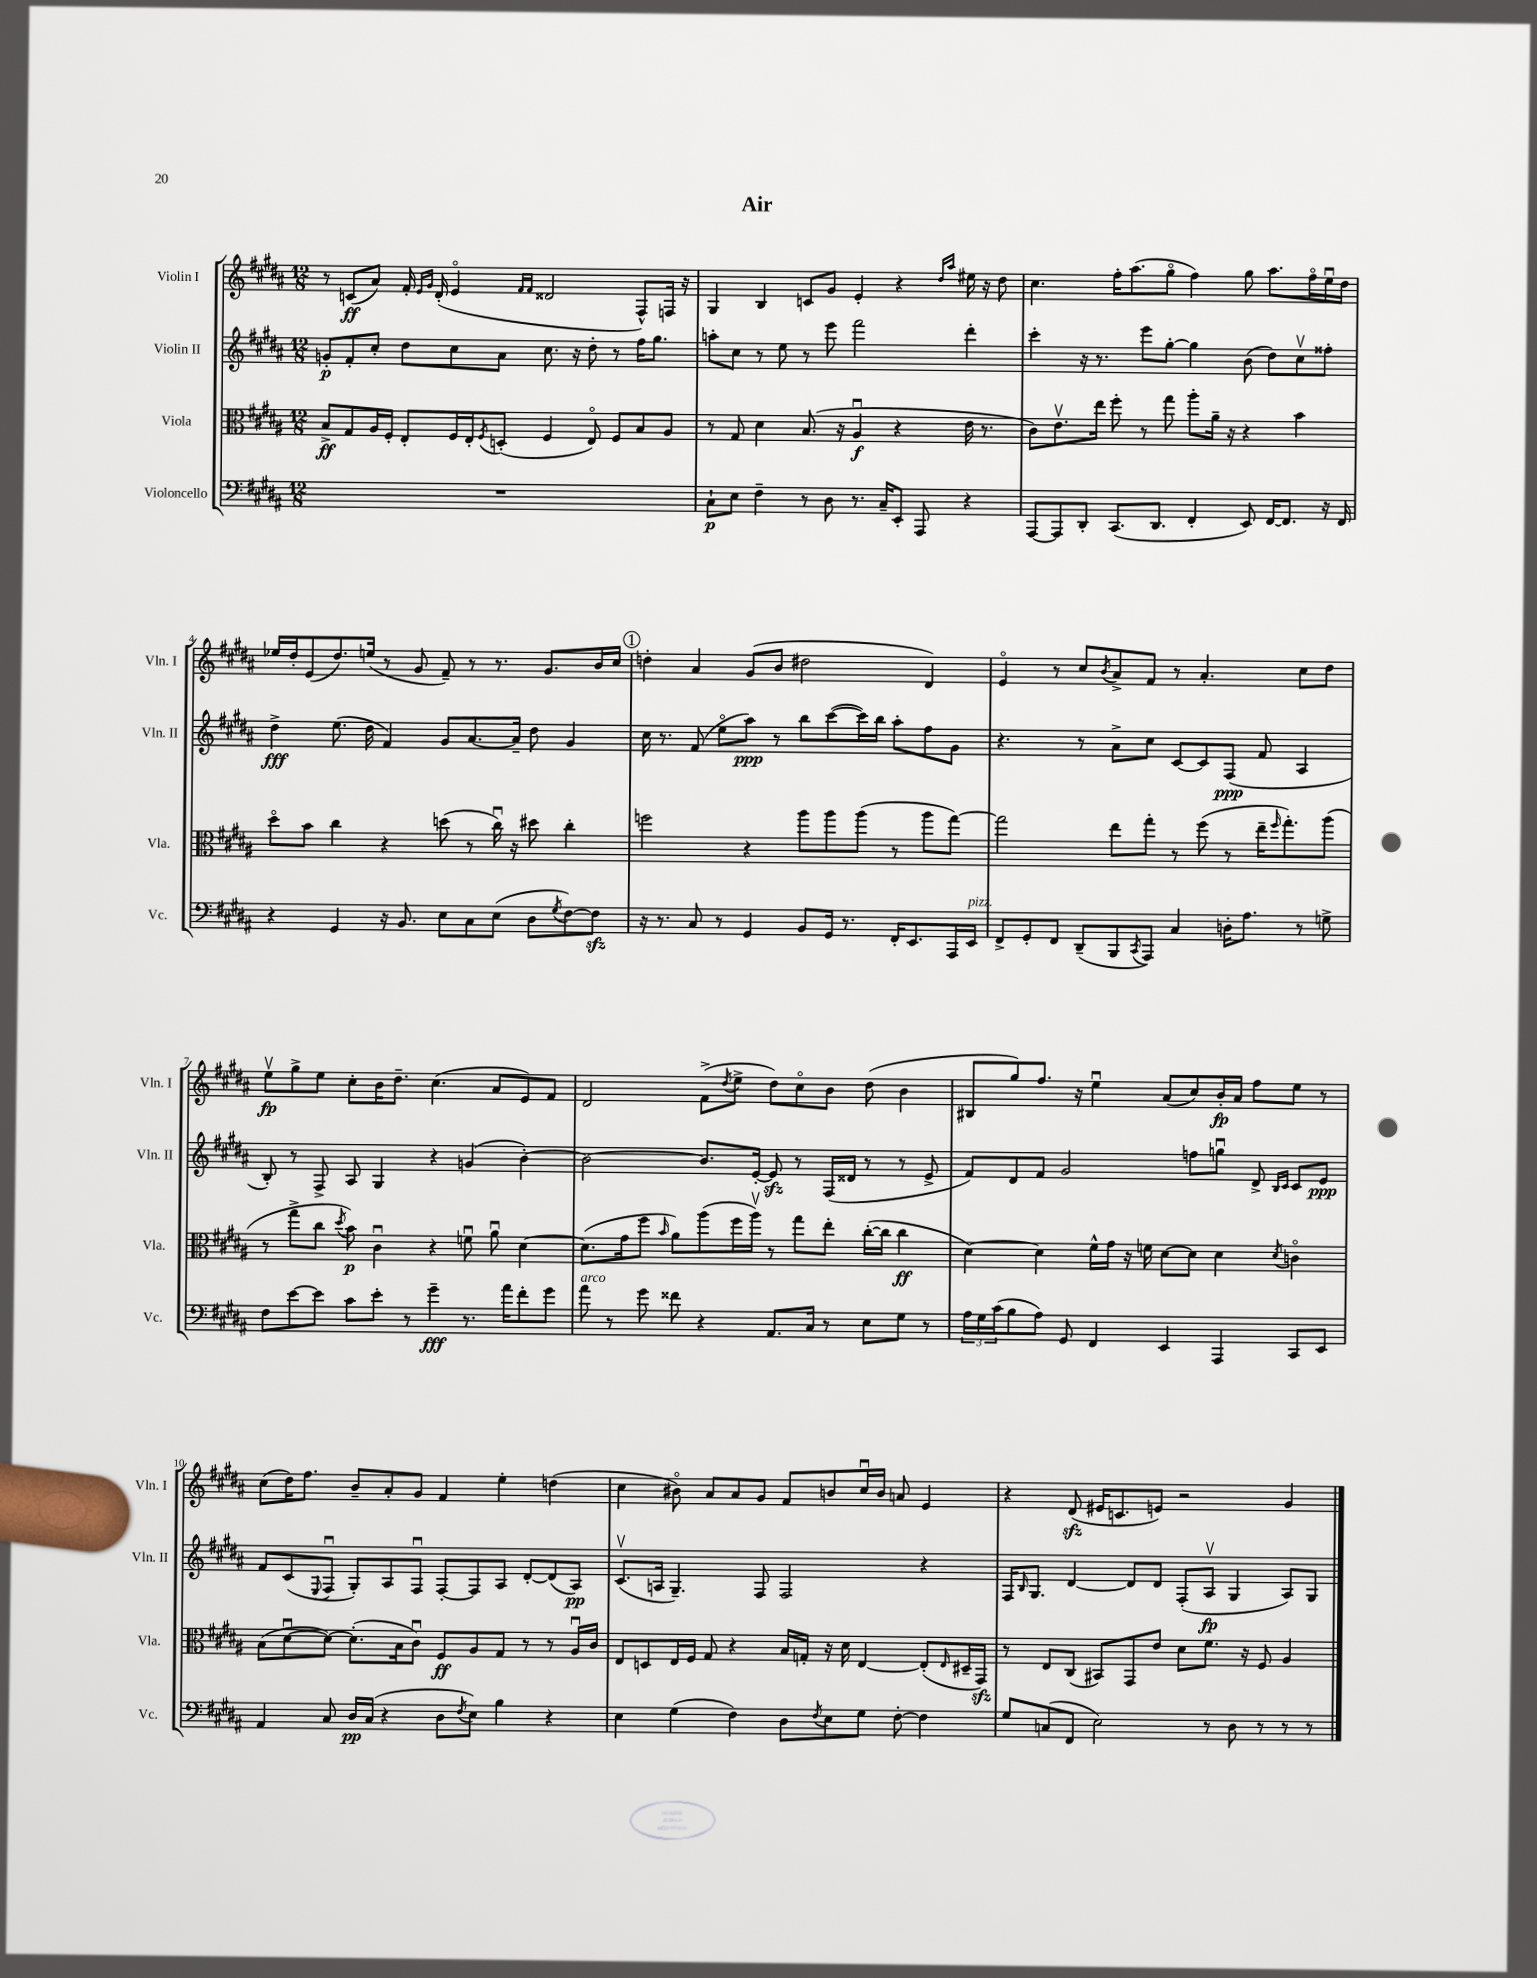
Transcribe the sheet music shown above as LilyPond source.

\header { title = "Air" }
<<
\new StaffGroup <<
\new Staff = "s0" \with { instrumentName = "Violin I" shortInstrumentName = "Vln. I" } {
    \clef treble \key b \major \numericTimeSignature \time 12/8
    r8 c'8\ff( ais'8) fis'16-. \grace { e'16 gis'16 } dis'16-.( e'4\flageolet \grace { fis'16 fis'16 } disis'2 fis8-^) f16 r16 |
    gis4 b4 c'8 gis'8 e'4-. r4 \grace { dis''16 ais''16 } eis''16 r16 dis''8 |
    cis''4. fis''16-. ais''8.( gis''8\flageolet fis''4) gis''8 ais''8. fis''16\flageolet e''16\downbow dis''16 |
    ees''16 dis''16-. e'8( dis''8.) e''16( r8 gis'8 fis'8--) r8 r8. gis'8. b'16 cis''16 |
    \mark \markup { \circle "1" } d''4-. ais'4 gis'8( b'8 dis''2 dis'4) |
    e'4\flageolet r8 cis''8 \acciaccatura { b'8 } ais'8-> fis'8 r8 ais'4.-. cis''8 dis''8 |
    e''8\upbow\fp gis''8-> e''8 cis''8-. b'16 dis''8.-- cis''4.( ais'8 e'8) fis'8 |
    dis'2 fis'8->( \acciaccatura { dis''8 } e''8-> dis''8) cis''8\flageolet b'8 dis''8( b'4 |
    bis8 gis''8) fis''8. r16 e''4\downbow ais'8( cis''8) b'16-.\fp ais'16 fis''8 e''8 r8 |
    cis''8( dis''16) fis''8. b'8-- ais'8-. gis'8 fis'4 e''4-. d''4( |
    cis''4 bis'8\flageolet) ais'8 ais'8 gis'8 fis'8 b'8 cis''16\downbow b'16 a'8 e'4 |
    r4 dis'8\sfz( eis'16 c'8. e'8) r2 gis'4 \bar "|." |
}
\new Staff = "s1" \with { instrumentName = "Violin II" shortInstrumentName = "Vln. II" } {
    \clef treble \key b \major \numericTimeSignature \time 12/8
    g'8-.\p fis'8-. cis''8-. dis''8 cis''8 ais'8 cis''8. r16 dis''8-. r8 fis''16 gis''8. |
    a''8-. cis''8 r8 e''8 r8 e'''8 fis'''2 dis'''4-. |
    cis'''4-. r16 r8. e'''8 gis''8~-. gis''4 b'8( dis''8) cis''8\upbow fisis''8-. |
    dis''4->\fff e''8.( dis''16 fis'4) gis'8 ais'8.~ ais'16-- dis''8 gis'4 |
    \mark \markup { \circle "1" } cis''16 r8. fis'8( e''8\flageolet ais''8\ppp) r8 b''8 cis'''8~( cis'''16) b''16 ais''8-. fis''8 gis'8 |
    r4. r8 ais'8-> cis''8 cis'8~ cis'8 fis8\ppp( fis'8 ais4 |
    b8-.) r8 fis8-> ais8 gis4 r4 g'4( b'4~-.) |
    b'2~ b'8. e'16~-. e'8\sfz r8 fis16( disis'16 r8 r8 e'8-> |
    fis'8) dis'8 fis'8 gis'2 f''8 g''8\downbow dis'8-> \grace { b16 cis'16 } cis'8 e'8\ppp |
    fis'8 cis'8( \appoggiatura { e8 } fis8\downbow gis8-.) ais8 fis8\downbow fis8~-. fis8 ais8 dis'8~-. dis'8( ais8\pp) |
    cis'8.\upbow( a16 gis4.--) fis8 fis2 r4 |
    fis16 \grace { b16 } gis8. dis'4~ dis'8 dis'8 fis8-.( ais8\upbow\fp gis4 ais8) gis8 \bar "|." |
}
\new Staff = "s2" \with { instrumentName = "Viola" shortInstrumentName = "Vla." } {
    \clef alto \key b \major \numericTimeSignature \time 12/8
    b8->\ff gis8 ais16 fis16-. e8-. fis16 e16-. \acciaccatura { fis8 } d8-.( fis4 e8\flageolet) fis8 b8 ais8 |
    r8 gis8 dis'4 b8.( r16 ais4\downbow\f r4 e'16 r8. |
    cis'8) e'8.\upbow e''16 fis''8-. r8 gis''8 ais''8-. ais'16-- r16 r4 b'4 |
    dis''8\flageolet b'8 cis''4 r4 d''8( r8 cis''16\downbow) r16 dis''8 cis''4-. |
    \mark \markup { \circle "1" } f''2 r4 ais''8 ais''8 ais''8( r8 ais''8 gis''8~) |
    gis''2 e''8 gis''8-. r8 fis''8( r8 e''16-- \grace { fis''16 } gis''8.-.) ais''8( |
    r8 gis''8-> cis''8 \acciaccatura { dis''8 } b'8\p) cis'4\downbow r4 f'8\downbow ais'8\downbow dis'4~ |
    dis'8.( gis'16 fis''8 \grace { b'16 } ais'8) ais''8( fis''16 ais''16\upbow) r8 gis''8 e''8-. cis''16~-.( cis''16 cis''4\ff |
    dis'4~) dis'4 fis'16-^ gis'16 r16 f'16 dis'8~ dis'8 dis'4 \acciaccatura { dis'8 } c'4\flageolet |
    b8( dis'8~\downbow dis'8~) dis'8.-.( b16 cis'8\downbow) fis8\ff ais8 gis8 r8 r8 ais16\downbow cis'16 |
    e8 d8 e16 fis16 gis8 r4 b16 g16-. r16 dis'16 e4~ e8-.( \grace { e16 } dis16-- gis,16\sfz) |
    r8 e8 cis8( bis,8) gis,8 e'8 dis'8 fis'8. r16 fis8 ais4 \bar "|." |
}
\new Staff = "s3" \with { instrumentName = "Violoncello" shortInstrumentName = "Vc." } {
    \clef bass \key b \major \numericTimeSignature \time 12/8
    R1. |
    cis8-!\p e8 fis4-- r8 dis8 r8. cis16-- e,8-. ais,,8 r4 |
    ais,,8~ ais,,8 dis,8-. cis,8.( dis,8. fis,4-. e,8) fis,16~ fis,8. r16 fis,16 |
    r4 gis,4 r16 b,8. e8 cis8 e8( dis8 \acciaccatura { gis8 } fis8~) fis8\sfz |
    \mark \markup { \circle "1" } r16 r8. cis8 r8 gis,4 b,8 gis,16 r8. fis,16-. e,8. ais,,16 e,16^\markup { \italic "pizz." } |
    fis,8-> gis,8-. fis,8 dis,8--( b,,8 \acciaccatura { cis,8 } ais,,8) cis4 d16-. ais8. r8 g8-> |
    fis8 e'8~ e'8 cis'8 e'8-. r8 gis'4--\fff r8. ais'16 fis'8-. gis'8 |
    ais'8^\markup { \italic "arco" } r8 gis'8 fisis'8 r4 ais,8. cis16 r8 e8 gis8 r8 |
    \tuplet 3/2 { ais16 gis16 cis'16( } b8 ais8) gis,8 fis,4 e,4 ais,,4 cis,8 e,8 |
    ais,4 cis8 dis16\pp cis16( r4 dis8 \acciaccatura { fis8 } e8) b4 r4 |
    e4 gis4( fis4) dis8 \acciaccatura { fis8 } e8 gis8 fis8~-. fis4 |
    gis8 c8( fis,8 e2) r8 dis8 r8 r8 r8 \bar "|." |
}
>>
>>
